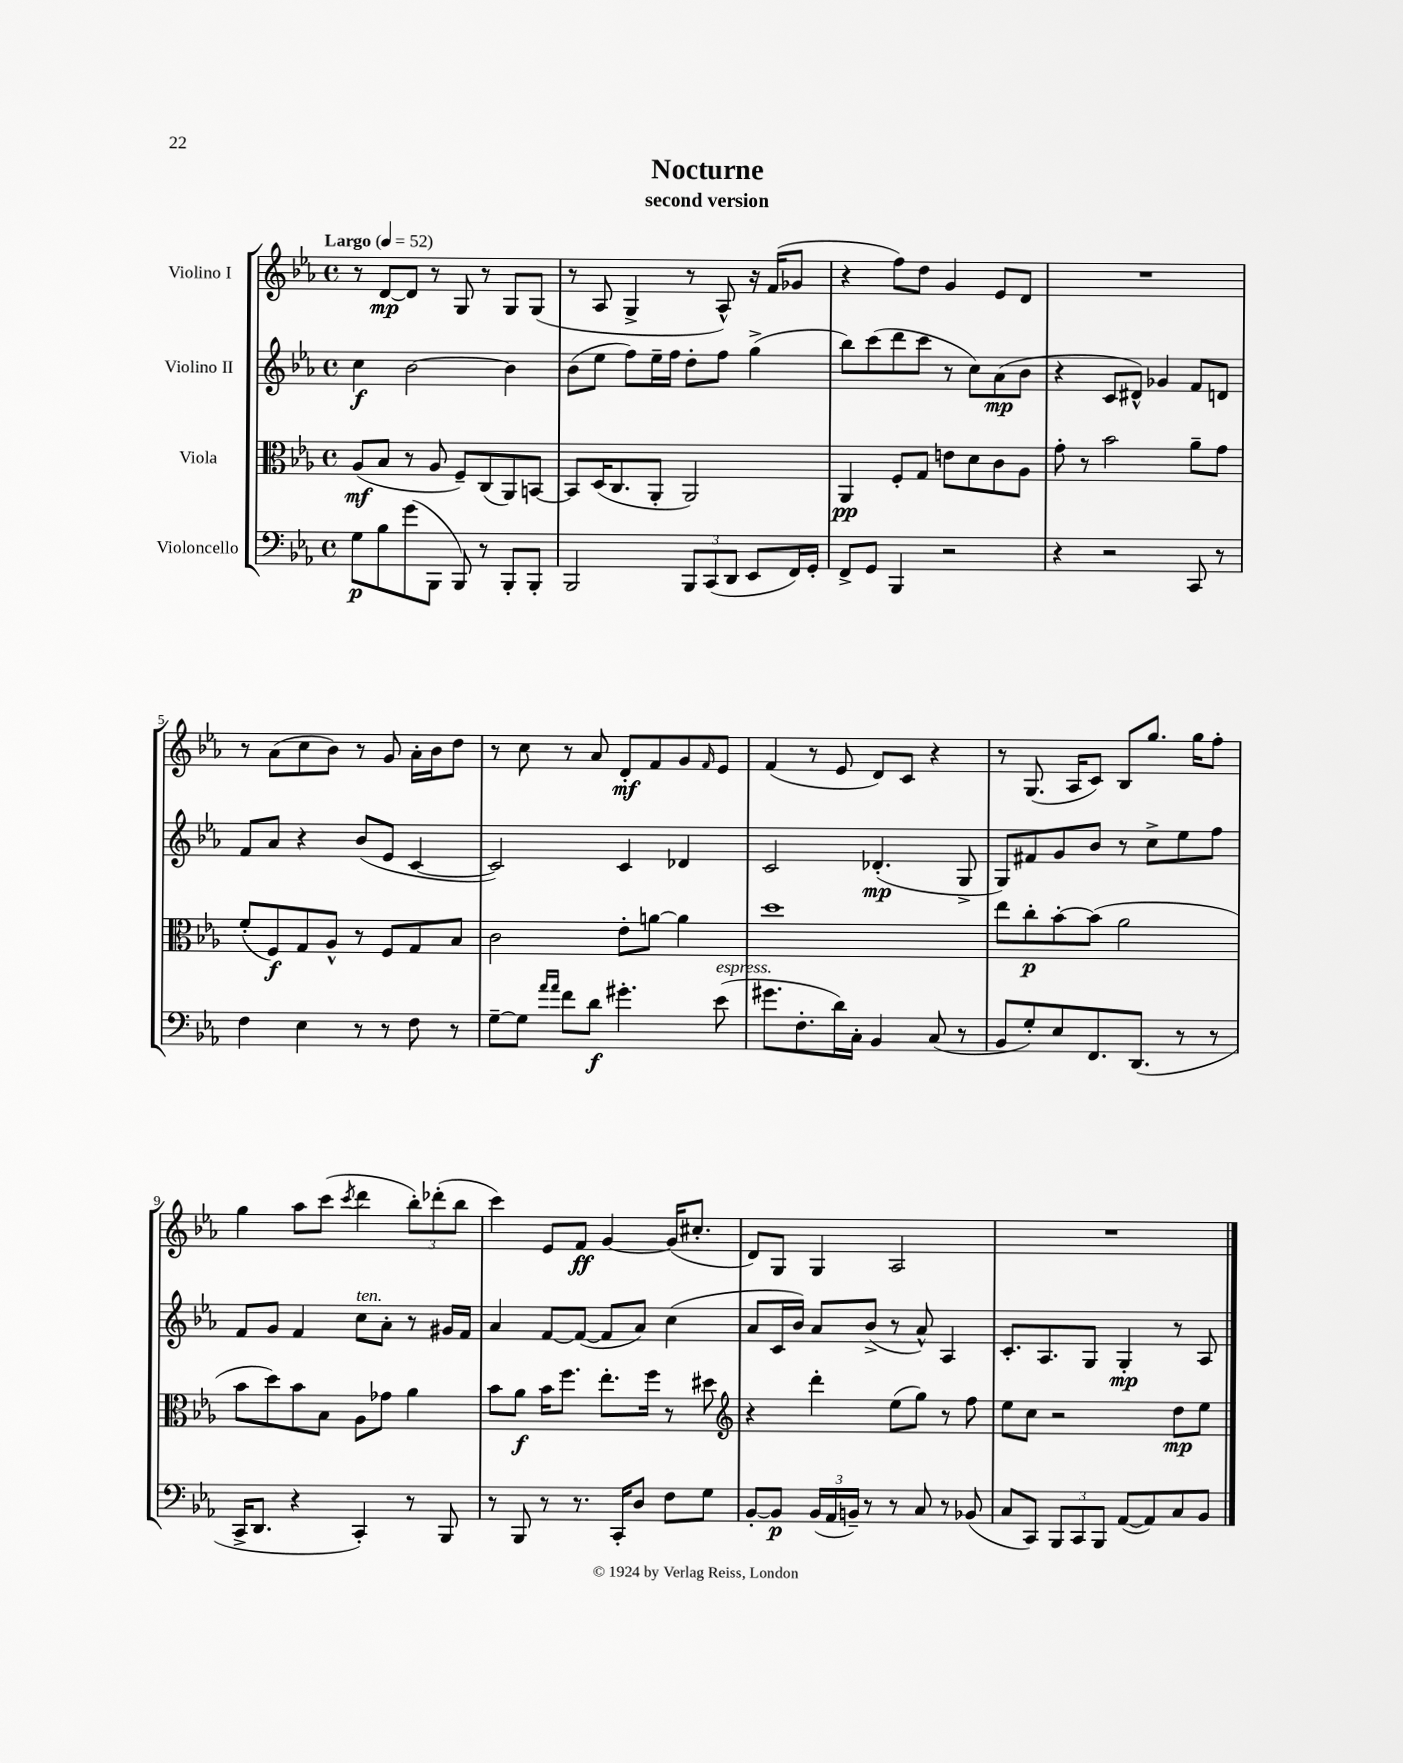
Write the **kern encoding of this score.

**kern	**kern	**kern	**kern
*staff4	*staff3	*staff2	*staff1
*clefF4	*clefC3	*clefG2	*clefG2
*k[b-e-a-]	*k[b-e-a-]	*k[b-e-a-]	*k[b-e-a-]
*M4/4	*M4/4	*M4/4	*M4/4
*met(c)	*met(c)	*met(c)	*met(c)
*MM52	*MM52	*MM52	*MM52
8G	(8A-	4cc	8r
8B-	8B-	.	[8d
(8g	8r	[2b-	8d]
8BBB-	8A-	.	8r
8BBB-)	8F~)	.	8G
8r	(8C	.	8r
8BBB-'	8AA-)	4b-]	8G
8BBB-'	[8BB	.	(8G
=	=	=	=
2BBB-	8BB]	(8b-	8r
.	(16D	8ee-	8A-
.	8.C	.	.
.	.	8ff)	4G^
.	8AA-'	16ee-~	.
.	.	16ff	.
12BBB-	2AA-)	8dd'	8r
(12CC	.	.	.
.	.	8ff	8A-^^)
12DD	.	.	.
8EE-	.	(4gg^	16r
.	.	.	(16f
16FF)	.	.	8g-
16GG'	.	.	.
=	=	=	=
8FF^	4AA-	8bb-)	4r
8GG	.	(8ccc	.
4BBB-	8F'	8ddd	8ff)
.	8G	8ccc	8dd
2r	8e	8r	4g
.	8d	8cc)	.
.	8c	(8a-	8e-
.	8A-	8b-	8d
=	=	=	=
4r	8g'	4r	1r
.	8r	.	.
2r	2b-	8c	.
.	.	8d#^^)	.
.	.	4g-	.
8CC	8a-~	8f	.
8r	8g	8d	.
=	=	=	=
4F	(8f'	8f	8r
.	8F)	8a-	(8a-
4E-	8G	4r	8cc
.	8A-^^	.	8b-)
8r	8r	(8b-	8r
8r	8F	8e-	8g
8F	8G	[4c	16a-'
.	.	.	16b-
8r	8B-	.	8dd
=	=	=	=
[8G~	2c	2c])	8r
8G]	.	.	8cc
16qqa-	.	.	.
16qqa-	.	.	.
8f	.	.	8r
8d	.	.	8a-
4.g#'	8e-'	4c	8d'
.	[8a	.	8f
.	4a]	4d-	8g
.	.	.	16qqf
(8e-	.	.	8e-
=	=	=	=
8.g#	1dd	2c	(4f
8.F'	.	.	.
.	.	.	8r
16d)	.	.	8e-
16C'	.	.	.
4BB-	.	(4.d-'	8d)
.	.	.	8c
(8C	.	.	4r
8r	.	8G^	.
=	=	=	=
8BB-	8ee-	8G)	8r
8G')	8cc'	8f#	(8.G
8E-	[8b-'	8g	.
.	.	.	16A-
8.FF	(8b-]	8b-	8c)
.	2a-	8r	8B-
(8.DD	.	.	.
.	.	8cc^	8.gg
8r	.	8ee-	.
.	.	.	16gg
8r	.	8ff	8ff'
=	=	=	=
16CC^	8b-	8f	4gg
8.DD	.	.	.
.	8dd)	8g	.
4r	8b-	4f	8aa-
.	8B-	.	(8ccc
.	.	.	8qccc
4CC')	8A-	8cc	4ddd
.	8g-	8a-'	.
8r	4a-	8r	12bb-')
.	.	.	(12ddd-'
8BBB-	.	16g#	.
.	.	.	12bb-
.	.	16f	.
=	=	=	=
8r	8b-	4a-	4ccc)
8BBB-	8a-	.	.
8r	16b-	[8f	8e-
.	8.ff	.	.
8.r	.	(8f_	8f
.	8.ee-'	8f]	[4g
16CC'	.	.	.
8D	.	8a-)	.
.	16ff	.	.
8F	8r	(4cc	(16g]
.	.	.	8.cc#'
8G	8dd#	.	.
=	=	=	=
*	*clefG2	*	*
[8BB-'	4r	8a-	8d)
8BB-]	.	16c	8G
.	.	16b-)	.
(24BB-	4ddd'	8a-	4G
24AA-	.	.	.
24BB~)	.	.	.
8r	.	(8b-^	.
8r	(8ee-	8r	2A-
8C	8gg)	8a-^^)	.
8r	8r	4A-	.
(8BB-	8ff	.	.
=	=	=	=
8C	8ee-	8.c'	1r
8CC)	8cc	.	.
.	.	8.A-	.
12BBB-	2r	.	.
12CC	.	.	.
.	.	8G	.
12BBB-	.	.	.
([8AA-	.	4G'	.
8AA-])	.	.	.
8C	8dd	8r	.
8BB-	8ee-	8A-	.
==	==	==	==
*-	*-	*-	*-
